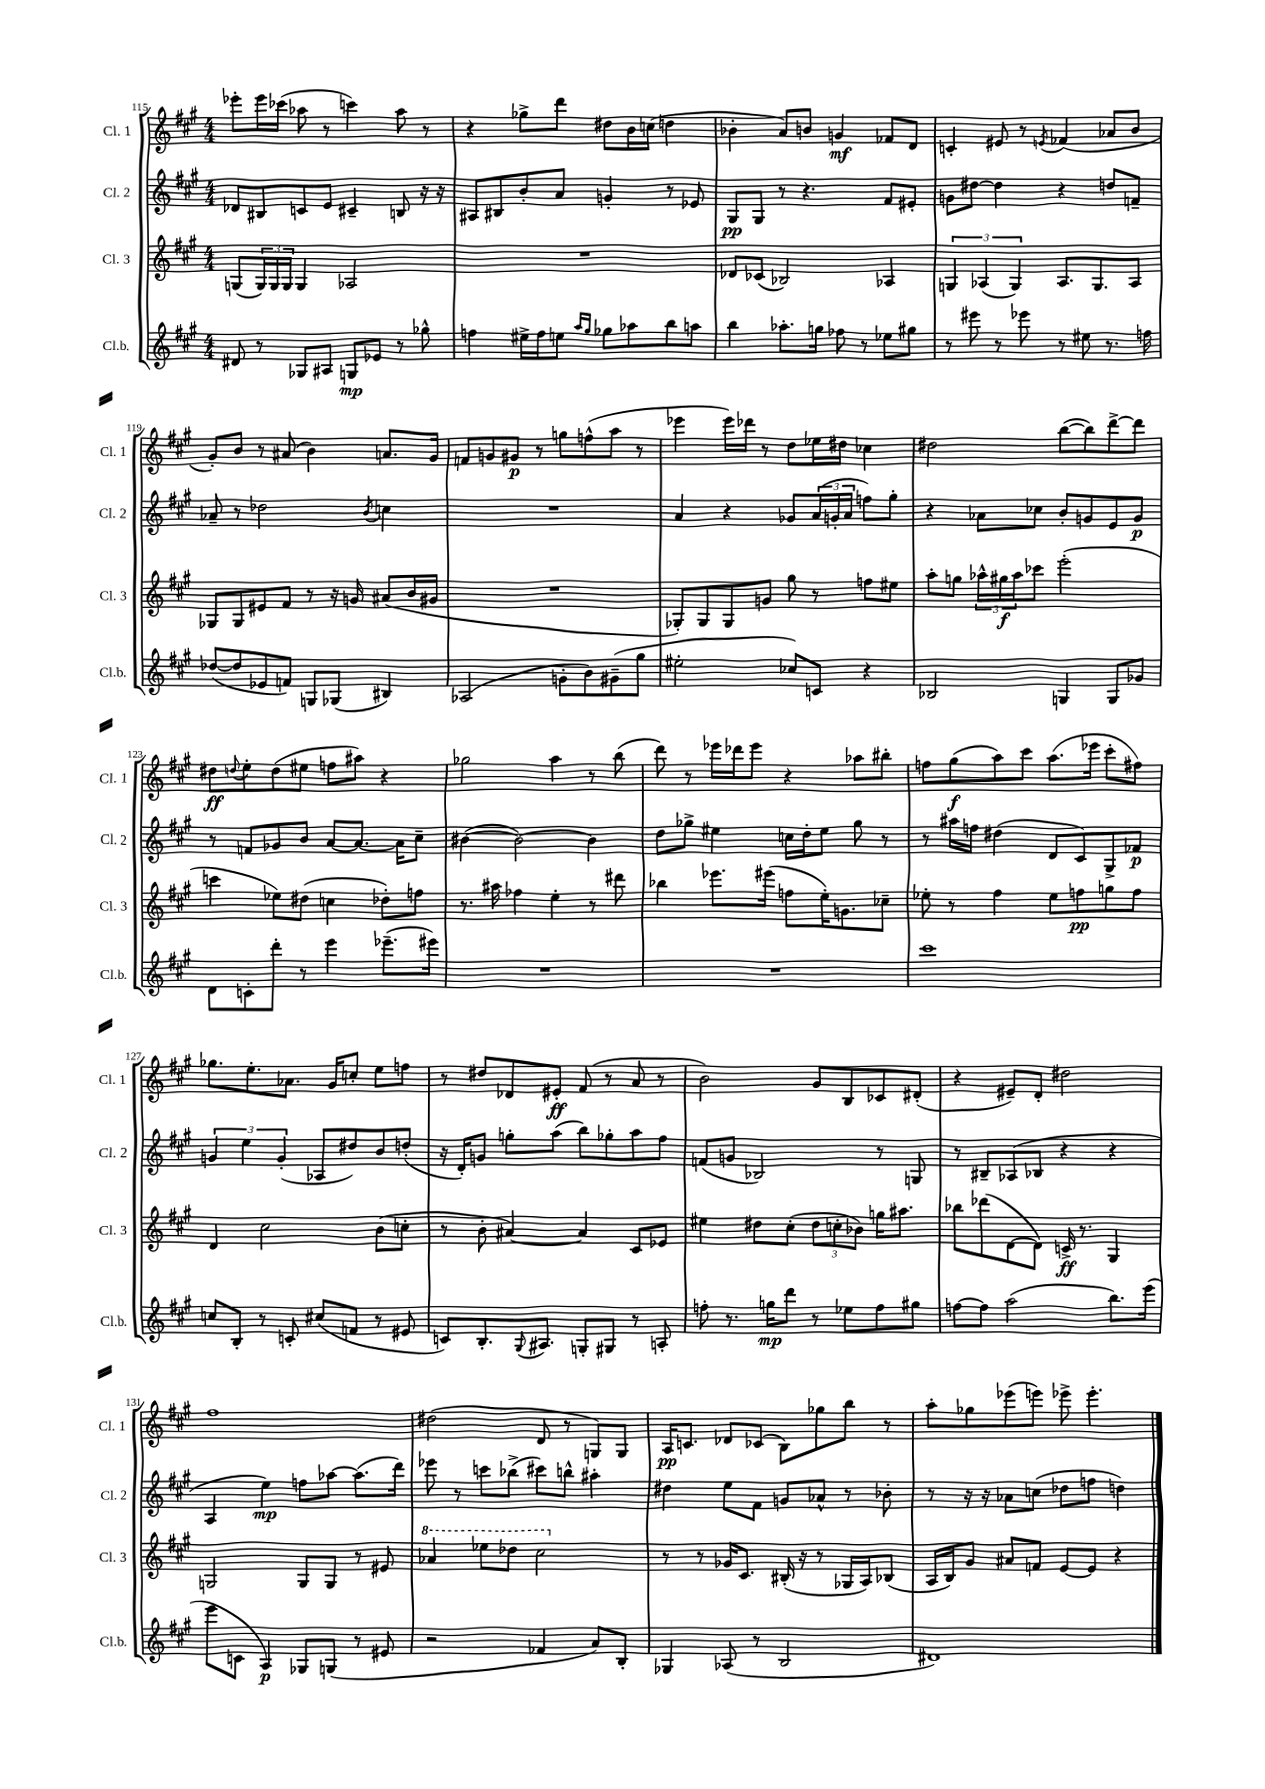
<<
\new StaffGroup <<
\new Staff = "s0" \with { instrumentName = "Cl. 1" shortInstrumentName = "Cl. 1" } {
    \clef treble \key a \major \numericTimeSignature \time 4/4
    ees'''8-. ees'''16 ces'''16( aes''8 r8 c'''4) aes''8 r8 |
    r4 ges''8-> d'''8 dis''8 b'16 c''16( d''4 |
    bes'4-. a'8) b'8 g'4\mf fes'8 d'8 |
    c'4-. eis'8 r8 \acciaccatura { e'8 } fes'4( aes'8 b'8 |
    gis'8-.) b'8 r8 ais'8( b'4) a'8. gis'16 |
    f'8 g'8 gis'8\p r8 g''8 f''8-^( a''8 r8 |
    ees'''4 ees'''16) des'''16 r8 d''8 ees''16 dis''16 ces''4 |
    dis''2 b''8~( b''8) d'''8~-> d'''8 |
    dis''8\ff \appoggiatura { d''8 } e''8-. d''8( eis''8 f''8 ais''8) r4 |
    ges''2 a''4 r8 b''8( |
    d'''8) r8 ees'''16 des'''16 ees'''8 r4 aes''8 bis''8-. |
    f''8 gis''8\f( a''8) cis'''8 a''8.( ees'''16 cis'''8-. fis''8) |
    ges''8. e''8.-. aes'8. gis'16 c''8-. e''8 f''8 |
    r8 dis''8 des'8 eis'8-.\ff fis'8( r8 a'8 r8 |
    b'2) gis'8 b8 ces'8 dis'8-.( |
    r4 eis'8--) d'8-. dis''2 |
    fis''1 |
    dis''2( d'8 r8 g8) g8 |
    a16\pp c'8. des'8 ces'8( b8) ges''8 b''8 r8 |
    a''8-. ges''8 ees'''8( e'''8) ees'''8-> ees'''4.-. \bar "|." |
}
\new Staff = "s1" \with { instrumentName = "Cl. 2" shortInstrumentName = "Cl. 2" } {
    \clef treble \key a \major \numericTimeSignature \time 4/4
    des'8 bis8 c'8 e'8 cis'4-- b8 r16 r16 |
    ais8 bis8 b'8-. a'8 g'4-. r8 ees'8 |
    gis8\pp gis8 r8 r4. fis'8 eis'8-. |
    g'8 dis''8~ dis''4 r4 d''8 f'8-- |
    aes'8-- r8 des''2 \acciaccatura { b'8 } c''4 |
    R1 |
    a'4 r4 ges'8 \tuplet 3/2 { a'16( g'16-. a'16 } f''8) gis''8-. |
    r4 aes'8 ces''8 b'8-. g'8 e'8 g'8\p |
    r8 f'8 ges'8 b'8 a'8~ a'8.~ a'16 cis''8-- |
    bis'4~( bis'2~) bis'4 |
    d''8 ges''8-> eis''4 c''16 d''16-. eis''8 ges''8 r8 |
    r8 ais''16 f''16 dis''4( d'8 cis'8) gis8-> fes'8\p |
    \tuplet 3/2 { g'4 e''4 g'4-.( } aes8 dis''8) b'8 d''8-.( |
    r16 d'16-.) g'8 g''8-. a''8( b''8) ges''8-. a''8 fis''8 |
    f'8( g'8 bes2) r8 g8 |
    r8 bis8-- aes8( bes8 r4 r4 |
    a4 e''4\mp) f''8 aes''8~ aes''8.( d'''16) |
    ees'''8 r8 c'''8 bes''8->( cis'''8) b''8-^ ais''4-. |
    dis''4 e''8 fis'8 g'8 aes'8-^ r8 bes'8-. |
    r8 r16 r16 aes'8 c''8( des''8 f''8 d''4) \bar "|." |
}
\new Staff = "s2" \with { instrumentName = "Cl. 3" shortInstrumentName = "Cl. 3" } {
    \clef treble \key a \major \numericTimeSignature \time 4/4
    g8( \tuplet 3/2 { g16) g16 g16 } g4 aes2 |
    R1 |
    des'8 ces'8( bes2) aes4 |
    \tuplet 3/2 { g4 aes4( g4) } aes8. g8. aes8 |
    ges8 ges8 eis'8 fis'8 r8 r16 g'16 ais'8( b'16 gis'16 |
    R1 |
    ges8-.) ges8 ges8 g'8 gis''8 r8 f''8 eis''8 |
    a''8-. g''8 \tuplet 3/2 { aes''16-^ gis''16\f aes''16 } ces'''8 e'''2-.( |
    c'''4 ees''8) dis''8( c''4 des''8-.) f''8 |
    r8. ais''16 fes''4 e''4-. r8 dis'''8 |
    bes''4 ees'''8. eis'''16( f''8 e''16-.) g'8. ces''8-- |
    ees''8-. r8 fis''4 ees''8 f''8\pp g''8 f''8 |
    d'4 cis''2 b'8( c''8-. |
    r8 b'8-. ais'4~) ais'4 cis'8 ees'8 |
    eis''4 dis''8 cis''8-.( \tuplet 3/2 { dis''8 c''8-. bes'8) } g''16 ais''8. |
    bes''8 des'''8( d'8~ d'8) c'16->\ff r8. gis4 |
    g2 g8 g8 r8 eis'8 |
    \ottava #1 aes''4 ees'''8 des'''8 cis'''2 \ottava #0 |
    r8 r8 ges'16 cis'8. bis16-.( r16 r8 ges16 a16) bes8( |
    a16 b16) gis'8 ais'8 f'8 e'8~ e'8 r4 \bar "|." |
}
\new Staff = "s3" \with { instrumentName = "Cl.b." shortInstrumentName = "Cl.b." } {
    \clef treble \key a \major \numericTimeSignature \time 4/4
    dis'8 r8 ges8 ais8 g8\mp ees'8 r8 ges''8-^ |
    f''4 eis''16-> f''16 e''8 \grace { a''16 gis''16 } ges''8 aes''8 b''8 a''8 |
    b''4 aes''8.-. g''16 fes''8 r8 ees''8 gis''8 |
    r8 eis'''8 r8 ees'''8 r8 eis''8 r8. f''16 |
    des''8~( des''8 ees'8 f'8) g8 ges8( bis4) |
    aes2( g'8-. b'8) gis'8--( gis''8 |
    eis''2-. ces''8) c'8 r4 |
    bes2 g4 g8 ges'8 |
    d'8 c'8-. d'''8-. r8 e'''4 ees'''8.--( eis'''16) |
    R1 |
    R1 |
    cis'''1 |
    c''8 b8-. r8 c'8-. cis''8( f'8 r8 eis'8 |
    c'8) b8.-. \appoggiatura { gis8 } ais8. g8-. gis8 r8 a8-. |
    f''8-. r8. g''16\mp d'''8 r8 ees''8 f''8 gis''8 |
    f''8~ f''8 a''2( b''8.) e'''16( |
    e'''8 c'8 a4\p) ges8 g8( r8 eis'8 |
    r2 fes'4 a'8) b8-. |
    ges4 aes8( r8 b2 |
    dis'1) \bar "|." |
}
>>
>>
\layout { \context { \Score currentBarNumber = #115 } }
